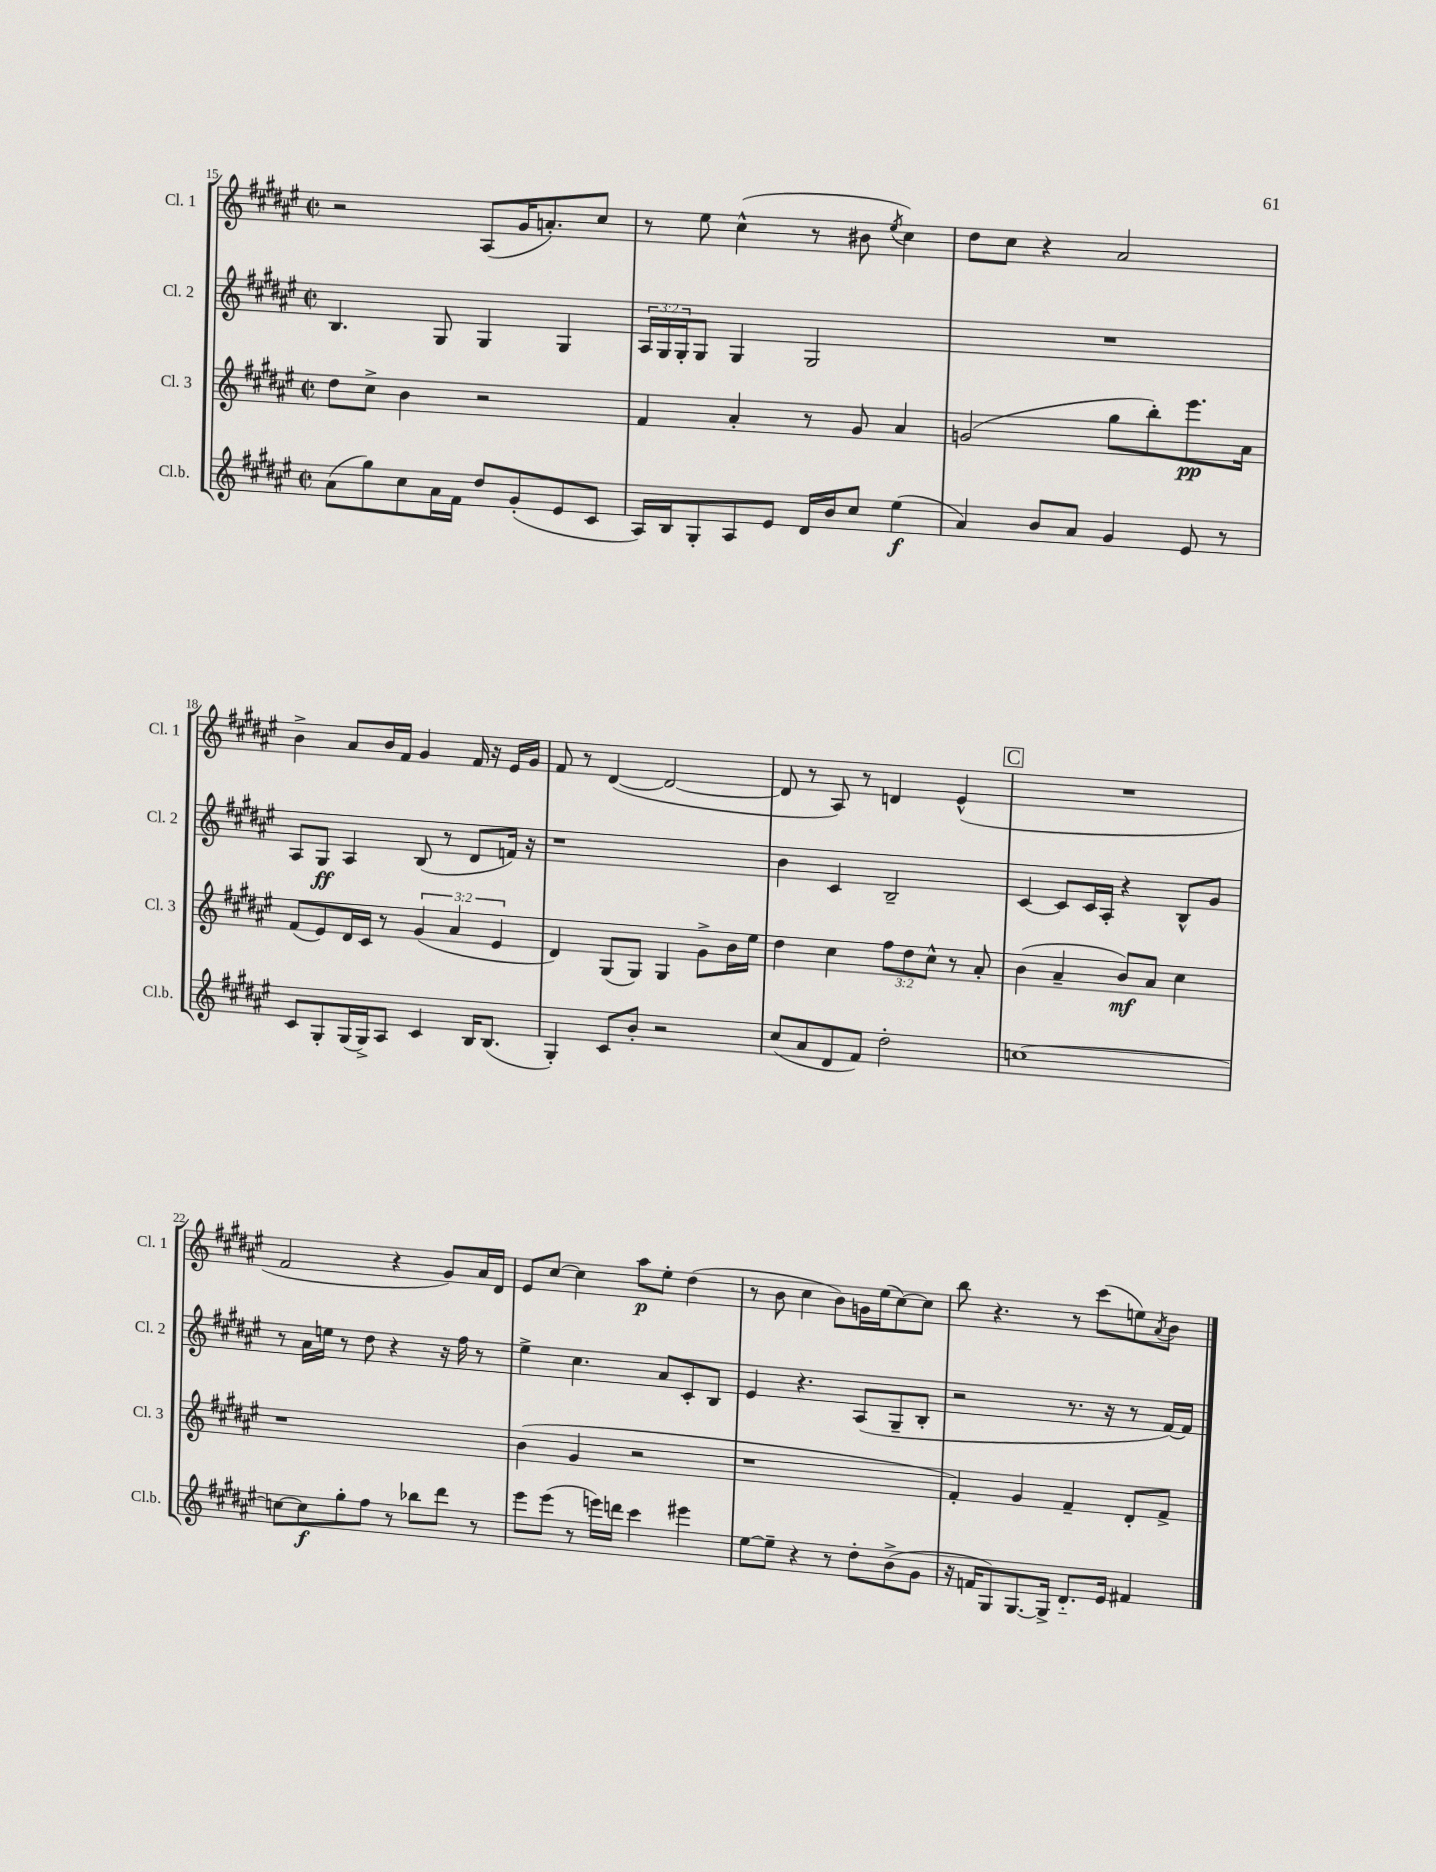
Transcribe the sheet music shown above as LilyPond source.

<<
\new StaffGroup <<
\new Staff = "s0" \with { instrumentName = "Cl. 1" shortInstrumentName = "Cl. 1" } {
    \clef treble \key fis \major \defaultTimeSignature \time 2/2
    r2 ais8( gis'16 a'8.-.) cis''8 |
    r8 eis''8 cis''4-^( r8 bis'8 \acciaccatura { eis''8 } cis''4) |
    dis''8 cis''8 r4 ais'2 |
    b'4-> ais'8 b'16 fis'16 gis'4 fis'16 r16 eis'16 gis'16 |
    fis'8 r8 dis'4~( dis'2~ |
    dis'8 r8 ais8) r8 d'4 eis'4-^( |
    \mark \markup { \box "C" } R1 |
    fis'2 r4 gis'8) ais'16 dis'16 |
    eis'8 cis''8~ cis''4 ais''8\p eis''8-. dis''4( |
    r8 b'8 cis''4 b'8) g'16 eis''16( cis''8~) cis''8 |
    b''8 r4. r8 cis'''8( e''8) \acciaccatura { ais'8 } b'8 \bar "|." |
}
\new Staff = "s1" \with { instrumentName = "Cl. 2" shortInstrumentName = "Cl. 2" } {
    \clef treble \key fis \major \defaultTimeSignature \time 2/2 \override Staff.TupletNumber.text = #tuplet-number::calc-fraction-text
    b4. gis8 gis4 gis4 |
    \tuplet 3/2 { ais16 gis16 gis16-. } gis8 gis4 gis2 |
    R1 |
    ais8 gis8\ff ais4 b8( r8 dis'8 f'16) r16 |
    r1 |
    b'4 cis'4 b2-- |
    \mark \markup { \box "C" } cis'4~ cis'8 cis'16 ais16-. r4 b8-^ gis'8 |
    r8 ais'16 e''16 r8 dis''8 r4 r16 fis''16 r8 |
    eis''4-> cis''4. ais'8 cis'8-. b8 |
    eis'4 r4. ais8( gis8-- b8-. |
    r2 r8. r16 r8 fis'16~) fis'16 \bar "|." |
}
\new Staff = "s2" \with { instrumentName = "Cl. 3" shortInstrumentName = "Cl. 3" } {
    \clef treble \key fis \major \defaultTimeSignature \time 2/2 \override Staff.TupletNumber.text = #tuplet-number::calc-fraction-text
    dis''8 cis''8-> b'4 r2 |
    fis'4 ais'4-. r8 gis'8 ais'4 |
    g'2( gis''8 b''8-.) eis'''8.\pp ais'16 |
    fis'8( eis'8) dis'16 cis'16 r8 \tuplet 3/2 { gis'4( ais'4 eis'4 } |
    dis'4) gis8( gis8) gis4 gis'8-> b'16 eis''16 |
    dis''4 cis''4 \tuplet 3/2 { fis''8 dis''8 cis''8-^ } r8 ais'8-. |
    \mark \markup { \box "C" } b'4( ais'4-- b'8\mf) ais'8 cis''4 |
    r1 |
    b'4( gis'4 r2 |
    r1 |
    fis'4-.) gis'4 fis'4-- dis'8-. fis'8-> \bar "|." |
}
\new Staff = "s3" \with { instrumentName = "Cl.b." shortInstrumentName = "Cl.b." } {
    \clef treble \key fis \major \defaultTimeSignature \time 2/2
    ais'8( gis''8) cis''8 ais'16 fis'16 dis''8 gis'8-.( eis'8 cis'8 |
    ais16) b16 gis8-. ais8 eis'8 dis'16 b'16 cis''8 eis''4\f( |
    ais'4) b'8 ais'8 gis'4 eis'8 r8 |
    cis'8 gis8-. gis16( gis16->) ais8 cis'4 b16 b8.( |
    gis4-.) cis'8 b'8-. r2 |
    cis''8( ais'8 dis'8 fis'8) dis''2-. |
    \mark \markup { \box "C" } c''1~ |
    c''8~ c''8\f gis''8-. fis''8 r8 bes''8 dis'''8 r8 |
    eis'''8 eis'''8( r8 e'''16) d'''16 cis'''4 eis'''4 |
    eis''8~ eis''8-- r4 r8 dis''8-. b'8->( gis'8 |
    r16 f'16 gis8) gis8.~ gis16-> dis'8.-_ eis'16 fis'4 \bar "|." |
}
>>
>>
\layout { \context { \Score currentBarNumber = #15 } }
